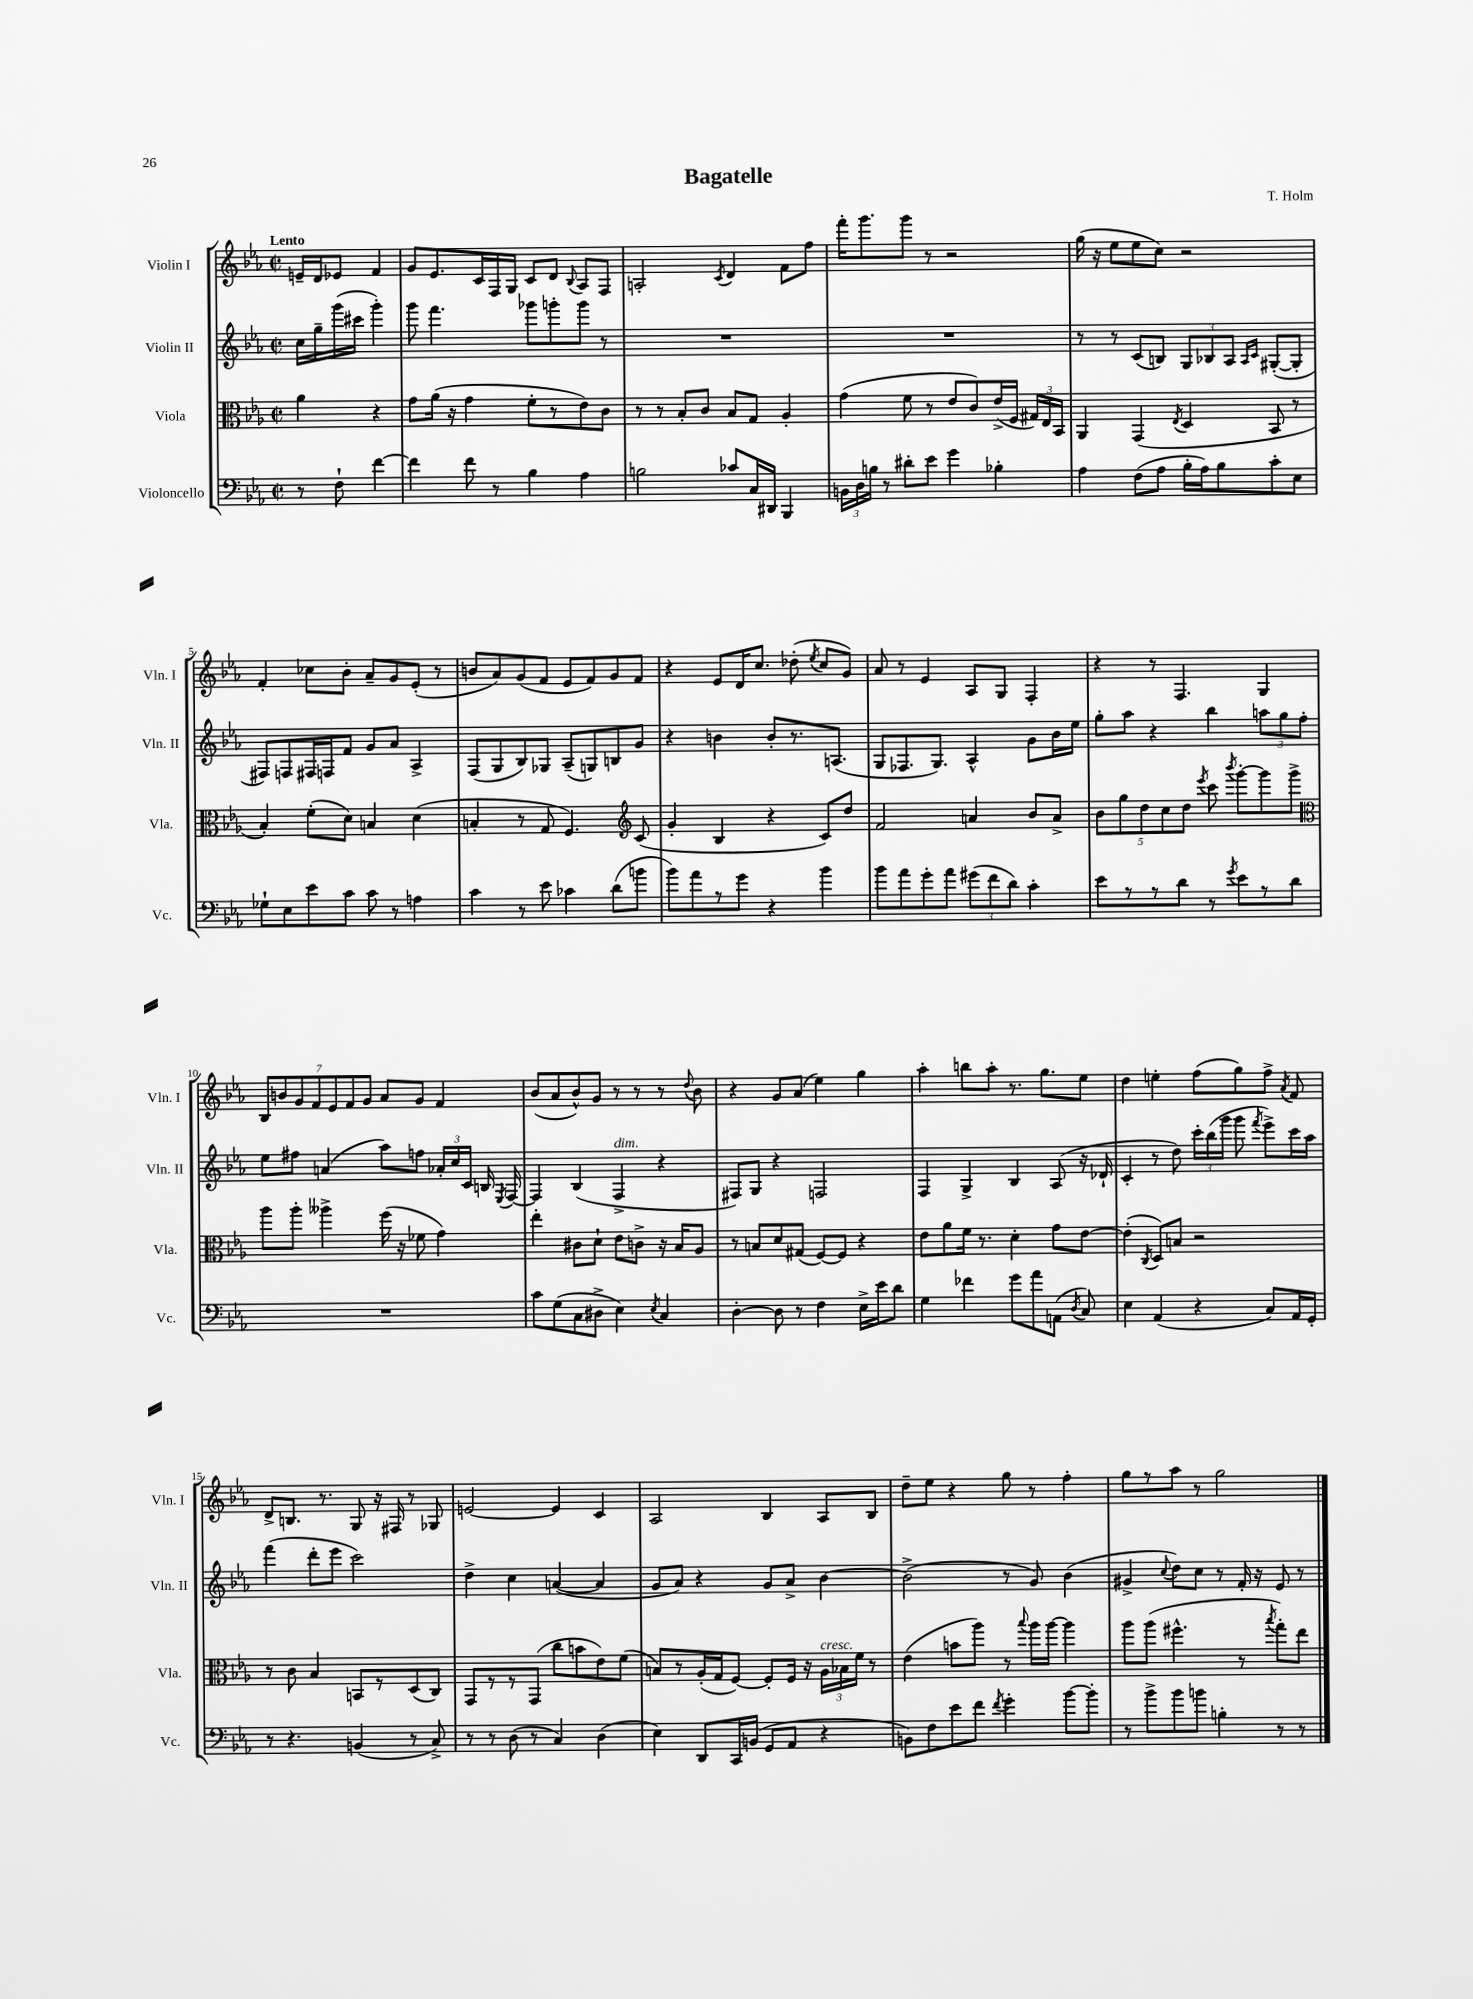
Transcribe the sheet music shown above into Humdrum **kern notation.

**kern	**kern	**kern	**kern
*part4	*part3	*part2	*part1
*staff4	*staff3	*staff2	*staff1
*I"Violoncello	*I"Viola	*I"Violin II	*I"Violin I
*I'Vc.	*I'Vla.	*I'Vln. II	*I'Vln. I
*clefF4	*clefC3	*clefG2	*clefG2
*k[b-e-a-]	*k[b-e-a-]	*k[b-e-a-]	*k[b-e-a-]
*M2/2	*M2/2	*M2/2	*M2/2
*met(c|)	*met(c|)	*met(c|)	*met(c|)
=	=	=	=
!	!	!	!LO:TX:a:B:t=Lento
8r	4a-\	16cc\LL	16en~/LL
.	.	16gg~\	16d/J
8F`\	.	(16ggg\	8e-X/J
.	.	16ccc#X\JJ	.
[4f\	4r	4ggg'\)	4f/
=1	=1	=1	=1
4f\]	8g\L	8ggg\	8g/L
.	(16a-\Jk	4.fff\	8.e-/
.	16r	.	.
8f\	4g\	.	.
.	.	.	16c/L
8r	.	.	16F/
.	.	.	16G/JJ
4B-\	8f'\L	8ggg-X\L	8c/L
.	8r	8gggn'\	8d/J
.	.	.	8qqB-/
4A-\	8e-\)	8ggg\J	8A-/L
.	8c\J	8r	8F/J
=2	=2	=2	=2
2Bn\	8r	1r	2An'/
.	8r	.	.
.	8B-'/L	.	.
.	8c/J	.	.
.	.	.	8qc/
8c-X/L	8B-/L	.	4d/
16C/L	8G/J	.	.
16DD#X/JJ	.	.	.
4BBB-/	4A-'/	.	8f\L
.	.	.	8ff\J
=3	=3	=3	=3
24BBn\LL	(4g\	1r	16fff'\KL
24D\	.	.	.
.	.	.	8.ggg\
24Bn\JJ	.	.	.
8r	.	.	.
8d#X'\L	8f\	.	8ggg\J
8e-\J	8r	.	8r
4g\	8e-/L	.	2r
.	8c/)	.	.
4B-X'\	(16e-^/L	.	.
.	16F/JJ	.	.
.	24G#X/LL)	.	.
.	24E-/	.	.
.	24BB-/JJ	.	.
=4	=4	=4	=4
4A-\	4AA-/	8r	(16gg\
.	.	.	16r
.	.	8r	8ee-\L
(8F\L	(4GG/	(8c/L	8ee-\
8A-\J	.	8Bn/J)	8cc\J)
.	8qE-/	.	.
16B-'\LL	4D/	12G/L	2r
16A-\J)	.	.	.
.	.	12B-X/	.
8B-\	.	.	.
.	.	12A-/J	.
.	.	16qqA-/LL	.
.	.	16qqc/JJ	.
8c'\	8BB-/	([8G#X'/L	.
8E-\J	8r	8G#'/J]	.
!!LO:LB:g=z
=5	=5	=5	=5
8G-X`\L	4B-'/)	8F#X/L)	4f'/
8E-\	.	8Fn/	.
8e-\	(8f'\L	16F#X/L	8cc-X\L
.	.	16Fn/J	.
8c\J	8d\J)	8f/J	8b-'\J
8c\	4Bn/	8g/L	8a-~/L
8r	.	8a-/J	8g/
4An\	(4d\	4A-^/	(8e-'/J
.	.	.	8r
=6	=6	=6	=6
4c\	4Bn'/	(8F/L	8bn/L
.	.	8G/	8a-/)
8r	8r	8B-/)	(8g/
8e-\	8G/	8G-X/J	8f/J
4c-X\	4.F/)	(8A-~/L	8e-/L
.	.	8Gn/)	8f/)
(8d\L	.	8Bn/	8g/
*	*clefG2	*	*
8bn\J	(8c/	8g/J	8f/J
=7	=7	=7	=7
8b-\L)	4g'/	4r	4r
8a-\	.	.	.
8r	4B-/	4bn\	8e-/L
8g\J	.	.	16d/K
.	.	.	8.cc/J
4r	4r	8b'/L	.
.	.	8.r	(8dd-X'\
.	.	.	8qee-/
4b-\	8c/L)	.	8cc/L
.	.	(8.An/J	.
.	8dd/J	.	8g/J)
=8	=8	=8	=8
8b-\L	2f/	8G/L	8a-/
8a-\	.	8.F-X/	8r
8g'\	.	.	4e-/
.	.	8.G/J)	.
8a-\J	.	.	.
(12g#X\L	4an/	4A-^^/	8A-/L
12f\	.	.	.
.	.	.	8G/J
12d\J)	.	.	.
4c'\	8b-/L	8g\L	4F'/
.	8a^/J	16b-\L	.
.	.	16ee-\JJ	.
=9	=9	=9	=9
8e-\L	10b-\L	8gg'\L	4r
.	10gg\	.	.
8r	.	8aa-\J	.
.	10dd\	.	.
8r	.	4r	8r
.	10cc\	.	.
8d\J	.	.	4.F/
.	10dd\J	.	.
.	8qeee-/	.	.
8r	8ccc\	4bb-\	.
8qg/	8qbbb-/	.	.
8e-\L	[8ggg'\L	.	.
8r	8ggg\]	12aan\L	4G/
.	.	12gg\	.
8d\J	8ggg^\J	.	.
.	.	12ff'\J	.
!!LO:LB:g=z
=10	=10	=10	=10
*	*clefC3	*	*
1r	8aa-\L	8ee-\L	14B-/L
.	.	.	14bn/
.	8aa-'\J	8ff#X\J	.
.	.	.	14g/
.	.	.	14f/
.	4aa--X^\	(4an/	.
.	.	.	14e-/
.	.	.	14f/
.	.	.	14g/J
.	(16ff\	8aa-\L)	8a-/L
.	16r	.	.
.	8f-X\	8ffn\J	8g/J
.	4g\)	24a-X'/LL	4f/
.	.	24cc/	.
.	.	24c/JJ	.
.	.	16Bn/	.
.	.	8qE-/	.
.	.	[16F/	.
=11	=11	=11	=11
8c\L	4ee-'\	4F/]	(8b-/L
(8G\	.	.	8a-/
8C\	8c#X\L	(4B-/	8b-^^/)
8D#X^\J	8d`\J	.	8g/J
!	!	!LO:TX:a:i:t=dim.	!
4E-\)	8e-\L	4F^/	8r
.	8cn^\J	.	8r
8qE-/	.	.	.
4C/	16r	4r	8r
.	16B-/KL	.	.
.	.	.	8qqdd/
.	8A-/J	.	8b-\
=12	=12	=12	=12
[4D'\	8r	8F#X/L)	4r
.	8Bn/L	8G/J	.
8D\]	8d/	4r	8g/L
8r	(8G#X/J	.	(8a-/J
4F\	[8F/L)	2Fn/	4ee-\)
.	8F/J]	.	.
16E-^\LL	4r	.	4gg\
16e-\J	.	.	.
8d\J	.	.	.
=13	=13	=13	=13
4G\	8e-\L	4F/	4aa-'\
.	8a-\	.	.
4f-X\	16f\Jk	4G^/	8bbn\L
.	8.r	.	.
.	.	.	8aa-'\J
8g\L	4d'\	4B-/	8.r
8a-\	.	.	.
.	.	.	8.gg\L
(8AAn\J	8g\L	(8A-/	.
8qD/	.	.	.
8C/)	[8e-\J	16r	8ee-\J
.	.	16d-X`/	.
=14	=14	=14	=14
4E-\	(4e-'\]	4c'/	4dd\
.	8qC/	.	.
(4AA-/	8D/L)	8r	4een'\
.	8Bn/J	8dd\)	.
4r	2r	24ccc'\LL	(8ff\L
.	.	(24bb-\	.
.	.	24ggg\JJ	.
.	.	8ggg\	8gg\)
.	.	8qfff/	.
8C/L)	.	8eee-^\L)	8ff^\J
.	.	.	8qa-/
16AA-/L	.	16ccc\L	8f/
16GG'/JJ	.	16aa-\JJ	.
!!LO:LB:g=z
=15	=15	=15	=15
8r	8r	(4fff\	8d^/L
4.r	8c\	.	8.Bn/J
.	4B-/	8ddd'\L	.
.	.	.	8.r
.	.	8eee-\J	.
(4BBn/	8BBn/L	2ccc\)	8G/
.	8r	.	16r
.	.	.	16F#X/
8r	(8D/	.	8r
8C^/)	8C/J)	.	8G-X/
=16	=16	=16	=16
8r	8GG/L	4dd^\	[2en/
8r	8r	.	.
(8D\	8r	4cc\	.
8r	(8GG/J	.	.
4C/)	8cc\L	([4an/	4e/]
.	8bn\	.	.
(4D\	8e-\)	4a/]	4c/
.	(8f\J	.	.
=17	=17	=17	=17
4E-\)	8Bn/L)	8g/L	2A-/
.	8r	8a-/J)	.
8DD/L	(16A-'/L	4r	.
.	16G/J	.	.
16CC/L	[8F/J)	.	.
(16BBn/JJ	.	.	.
8GG/L	8F'/L]	8g/L	4B-/
8AA-/J	16F/Jk	8a-^/J	.
.	16r	.	.
!	!LO:TX:a:i:t=cresc.	!	!
4r	24A-\LL	[4b-\	8A-/L
.	24B-X\	.	.
.	24f\JJ	.	.
.	8r	.	8B-/J
=18	=18	=18	=18
8BBn\L)	(4e-\	(2b-^\]	8dd~\L
8F\	.	.	8ee-\J
8e-\	8bn\L	.	4r
8f\J	8aa-\J)	.	.
8qf/	.	.	.
4g'\	8r	8r	8gg\
.	8qqbb-/	.	.
.	16aa-\LL	8g/)	8r
.	[16aa-\JJ	.	.
[8b-\L	4aa-\]	(4b-\	4ff'\
8b-'\J]	.	.	.
=19	=19	=19	=19
8r	8aa-\L	4g#X^/	8gg\L
8b-^\L	(8aa-\J	.	8r
.	.	8qqcc/	.
8b-\	4.ff#X^^\	8dd\L)	8aa-\J
8bn\J	.	8cc\J	8r
4Bn'\	.	8r	2gg\
.	8r	16f'/	.
.	.	16r	.
.	8qbb-/	.	.
8r	8gg'\L)	8e-/	.
8r	8ee-\J	8r	.
==	==	==	==
*-	*-	*-	*-
